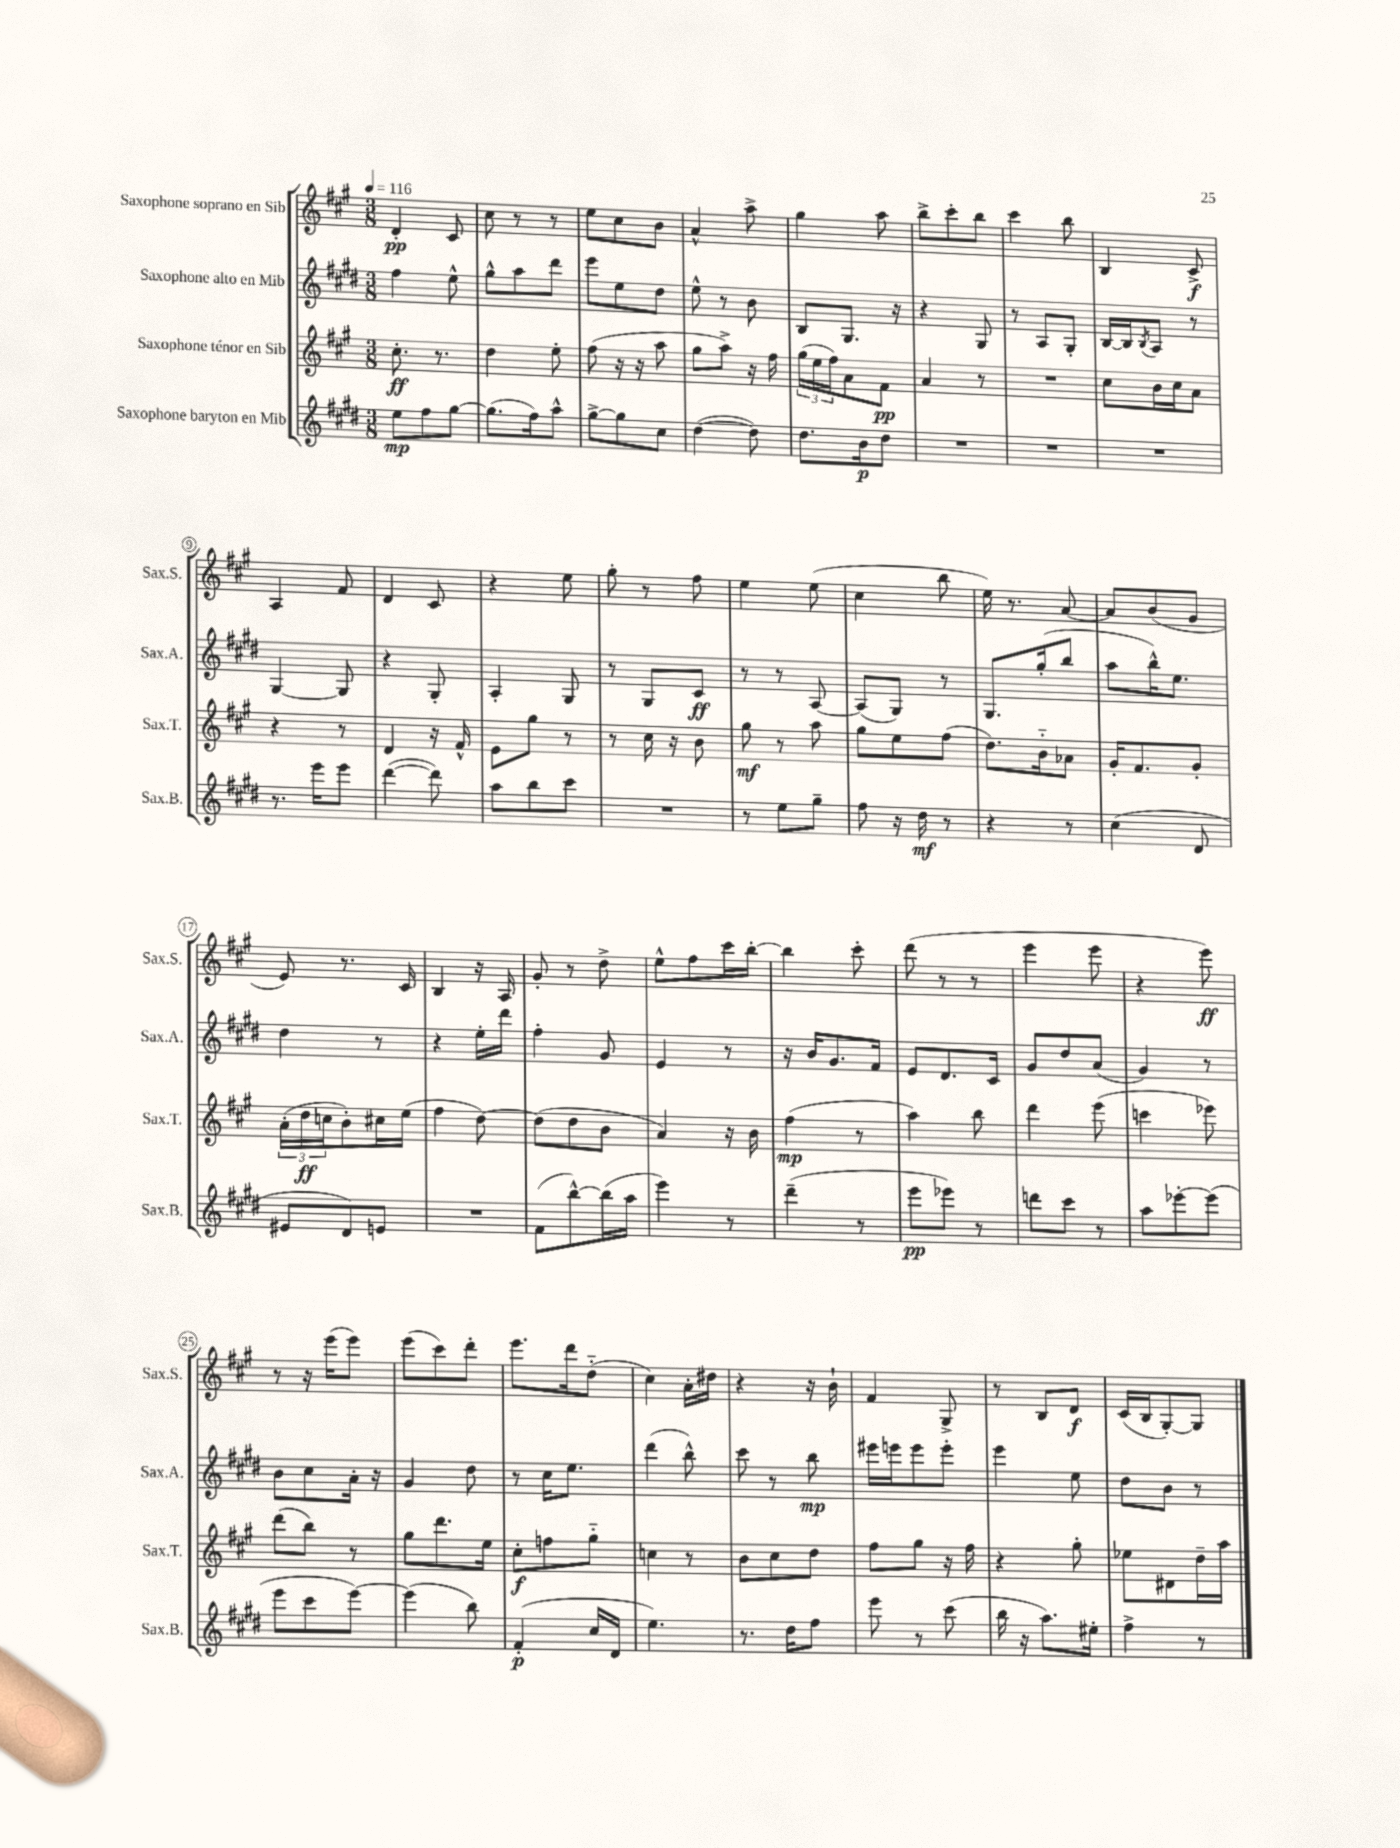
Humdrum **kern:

**kern	**dynam	**kern	**dynam	**kern	**dynam	**kern	**dynam
*part4	*part4	*part3	*part3	*part2	*part2	*part1	*part1
*staff4	*staff4	*staff3	*staff3	*staff2	*staff2	*staff1	*staff1
*I"Saxophone baryton en Mib	*	*I"Saxophone ténor en Sib	*	*I"Saxophone alto en Mib	*	*I"Saxophone soprano en Sib	*
*I'Sax.B.	*	*I'Sax.T.	*	*I'Sax.A.	*	*I'Sax.S.	*
*clefG2	*	*clefG2	*	*clefG2	*	*clefG2	*
*k[f#c#g#d#]	*	*k[f#c#g#]	*	*k[f#c#g#d#]	*	*k[f#c#g#]	*
*M3/8	*	*M3/8	*	*M3/8	*	*M3/8	*
*MM116	*	*MM116	*	*MM116	*	*MM116	*
=1	=1	=1	=1	=1	=1	=1	=1
8ee\L	mp	8.cc#'\	ff	4ff#\	.	4d'/	pp
8ff#\	.	.	.	.	.	.	.
.	.	8.r	.	.	.	.	.
[8gg#\J	.	.	.	8ee^^\	.	8c#/	.
=2	=2	=2	=2	=2	=2	=2	=2
(8.gg#\L]	.	4dd\	.	8gg#^^\L	.	8cc#\	.
.	.	.	.	8aa\	.	8r	.
16ff#\k)	.	.	.	.	.	.	.
8aa^^\J	.	8ee'\	.	8ddd#\J	.	8r	.
=3	=3	=3	=3	=3	=3	=3	=3
[8gg#^\L	.	(8ff#\	.	8eee\L	.	8ee\L	.
8gg#\]	.	16r	.	8ee\	.	8cc#\	.
.	.	16r	.	.	.	.	.
8cc#\J	.	8aa\	.	8dd#\J	.	8b\J	.
=4	=4	=4	=4	=4	=4	=4	=4
([4dd#\	.	8gg#\L	.	8ee^^\	.	4a^^/	.
.	.	8aa^\J)	.	8r	.	.	.
8dd#\])	.	16r	.	8b\	.	8aa^\	.
.	.	16ff#\	.	.	.	.	.
=5	=5	=5	=5	=5	=5	=5	=5
8.dd#\L	.	(24gg#\LL	.	8B/L	.	4gg#\	.
.	.	24ee\	.	.	.	.	.
.	.	24ff#\J)	.	.	.	.	.
.	.	8a\	.	8.G#/J	.	.	.
16b\k	p	.	.	.	.	.	.
8dd#\J	.	8f#\J	pp	.	.	8aa\	.
.	.	.	.	16r	.	.	.
=6	=6	=6	=6	=6	=6	=6	=6
4.r	.	4a/	.	4r	.	8bb^\L	.
.	.	.	.	.	.	8ccc#'\	.
.	.	8r	.	8G#/	.	8bb\J	.
=7	=7	=7	=7	=7	=7	=7	=7
4.r	.	4.r	.	8r	.	4ccc#\	.
.	.	.	.	8A/L	.	.	.
.	.	.	.	8G#'/J	.	8bb\	.
=8	=8	=8	=8	=8	=8	=8	=8
4.r	.	8cc#\L	.	[16B/LL	.	4B/	.
.	.	.	.	16B/J]	.	.	.
.	.	.	.	8qB/	.	.	.
.	.	16b\L	.	8A/J	.	.	.
.	.	16cc#\J	.	.	.	.	.
.	.	8a\J	.	8r	.	8c#^/	f
!!LO:LB:g=z
=9	=9	=9	=9	=9	=9	=9	=9
8.r	.	4r	.	[4G#/	.	4A/	.
16eee\KL	.	.	.	.	.	.	.
8eee\J	.	8r	.	8G#/]	.	8f#/	.
=10	=10	=10	=10	=10	=10	=10	=10
([4ddd#\	.	4d/	.	4r	.	4d/	.
8ddd#\])	.	16r	.	8G#'/	.	8c#/	.
.	.	16f#^^/	.	.	.	.	.
=11	=11	=11	=11	=11	=11	=11	=11
8aa\L	.	8e\L	.	4A'/	.	4r	.
8bb\	.	8gg#\J	.	.	.	.	.
8ccc#\J	.	8r	.	8G#/	.	8ee\	.
=12	=12	=12	=12	=12	=12	=12	=12
4.r	.	8r	.	8r	.	8gg#'\	.
.	.	16cc#\	.	8G#/L	.	8r	.
.	.	16r	.	.	.	.	.
.	.	8b\	.	8c#/J	ff	8ff#\	.
=13	=13	=13	=13	=13	=13	=13	=13
8r	.	8gg#\	mf	8r	.	4ee\	.
8ee\L	.	8r	.	8r	.	.	.
8gg#~\J	.	8aa\	.	[8A/	.	(8ee\	.
=14	=14	=14	=14	=14	=14	=14	=14
8ff#\	.	8gg#\L	.	(8A/L]	.	4cc#\	.
16r	.	8ee\	.	8G#/J)	.	.	.
16dd#\	mf	.	.	.	.	.	.
8r	.	(8ff#\J	.	8r	.	8bb\	.
=15	=15	=15	=15	=15	=15	=15	=15
4r	.	8.dd\L)	.	8.G#/L	.	16ee\)	.
.	.	.	.	.	.	8.r	.
.	.	16b\k	.	(16gg#'/k	.	.	.
8r	.	8a-X\J	.	8bb/J	.	[8a/	.
=16	=16	=16	=16	=16	=16	=16	=16
(4cc#\	.	16g#'/KL	.	8aa\L	.	8a/L]	.
.	.	8.f#/	.	.	.	.	.
.	.	.	.	16bb^^\K)	.	(8b/	.
.	.	.	.	8.ee\J	.	.	.
8d#/	.	8g#'/J	.	.	.	8g#/J	.
!!LO:LB:g=z
=17	=17	=17	=17	=17	=17	=17	=17
8e#X/L	.	(24a'\LL	.	4dd#\	.	8e/)	.
.	.	24dd\	ff	.	.	.	.
.	.	24ccn\J	.	.	.	.	.
8d#/)	.	8b'\)	.	.	.	8.r	.
8en/J	.	16cc#X\L	.	8r	.	.	.
.	.	(16ee\JJ	.	.	.	16c#/	.
=18	=18	=18	=18	=18	=18	=18	=18
4.r	.	4ff#\	.	4r	.	4B/	.
.	.	[8dd\)	.	16ee'\LL	.	16r	.
.	.	.	.	16ddd#\JJ	.	16A/	.
=19	=19	=19	=19	=19	=19	=19	=19
(8f#\L	.	(8dd\L]	.	4ff#'\	.	8g#'/	.
[8bb^^\)	.	8dd\	.	.	.	8r	.
(16bb\L]	.	8b\J	.	8g#/	.	8dd^\	.
16aa\JJ	.	.	.	.	.	.	.
=20	=20	=20	=20	=20	=20	=20	=20
4eee\)	.	4a/)	.	4e/	.	8ee^^\L	.
.	.	.	.	.	.	8ff#\	.
8r	.	16r	.	8r	.	16ccc#\L	.
.	.	16b\	.	.	.	[16bb'\JJ	.
=21	=21	=21	=21	=21	=21	=21	=21
(4ddd#~\	.	(4ff#\	mp	16r	.	4bb\]	.
.	.	.	.	16b/KL	.	.	.
.	.	.	.	8.g#/	.	.	.
8r	.	8r	.	.	.	8ccc#'\	.
.	.	.	.	16f#/Jk	.	.	.
=22	=22	=22	=22	=22	=22	=22	=22
8eee\L	pp	4aa\)	.	8e/L	.	(8ddd\	.
8eee-X\J)	.	.	.	8.d#/	.	8r	.
8r	.	8bb\	.	.	.	8r	.
.	.	.	.	16c#/Jk	.	.	.
=23	=23	=23	=23	=23	=23	=23	=23
8dddn\L	.	4ddd\	.	8g#/L	.	4eee\	.
8ccc#\J	.	.	.	8dd#/	.	.	.
8r	.	(8eee\	.	(8a/J	.	8eee\	.
=24	=24	=24	=24	=24	=24	=24	=24
8aa\L	.	4cccn\	.	4g#/)	.	4r	.
[8eee-X'\	.	.	.	.	.	.	.
(8eee-\J]	.	8eee-X\)	.	8r	.	8eee\)	ff
!!LO:LB:g=z
=25	=25	=25	=25	=25	=25	=25	=25
8eee\L	.	(8ddd\L	.	8b\L	.	8r	.
8ccc#\	.	8bb\J)	.	8cc#\	.	16r	.
.	.	.	.	.	.	(16eee\KL	.
[8eee\J)	.	8r	.	16a'\Jk	.	8eee\J)	.
.	.	.	.	16r	.	.	.
=26	=26	=26	=26	=26	=26	=26	=26
(4eee\]	.	8gg#\L	.	4g#/	.	(8eee\L	.
.	.	8.ddd\	.	.	.	8ccc#\)	.
8bb\)	.	.	.	8dd#\	.	8ddd'\J	.
.	.	16ee\Jk	.	.	.	.	.
=27	=27	=27	=27	=27	=27	=27	=27
(4f#'/	p	8cc#'\L	f	8r	.	8.eee\L	.
.	.	8ffn\	.	16cc#\KL	.	.	.
.	.	.	.	8.ee\J	.	16ddd\k	.
16cc#/LL	.	8gg#\J	.	.	.	(8dd\J	.
16d#/JJ	.	.	.	.	.	.	.
=28	=28	=28	=28	=28	=28	=28	=28
4.ee\)	.	4ccn\	.	(4ddd#\	.	4cc#\)	.
.	.	8r	.	8bb^^\)	.	16a'\LL	.
.	.	.	.	.	.	16dd#X\JJ	.
=29	=29	=29	=29	=29	=29	=29	=29
8.r	.	8b\L	.	8ccc#\	.	4r	.
.	.	8cc#\	.	8r	.	.	.
16dd#\KL	.	.	.	.	.	.	.
8ff#\J	.	8dd\J	.	8bb\	mp	16r	.
.	.	.	.	.	.	16b`\	.
=30	=30	=30	=30	=30	=30	=30	=30
8eee\	.	8ff#\L	.	16eee#X\LL	.	4f#/	.
.	.	.	.	16eeen\J	.	.	.
8r	.	8gg#\J	.	8eee\	.	.	.
(8ccc#\	.	16r	.	8eee'\J	.	8G#^/	.
.	.	16ff#\	.	.	.	.	.
=31	=31	=31	=31	=31	=31	=31	=31
16bb\	.	4r	.	4eee\	.	8r	.
16r	.	.	.	.	.	.	.
8.aa\L)	.	.	.	.	.	8B/L	.
.	.	8gg#'\	.	8ee\	.	8d/J	f
16ee#X'\Jk	.	.	.	.	.	.	.
=32	=32	=32	=32	=32	=32	=32	=32
4ff#^\	.	8ee-X\L	.	8dd#\L	.	(16c#/LL	.
.	.	.	.	.	.	16B/J	.
.	.	8d#X\	.	8b\J	.	[8G#'/)	.
8r	.	16dd~\L	.	8r	.	8G#/J]	.
.	.	16aa\JJ	.	.	.	.	.
==	==	==	==	==	==	==	==
*-	*-	*-	*-	*-	*-	*-	*-
